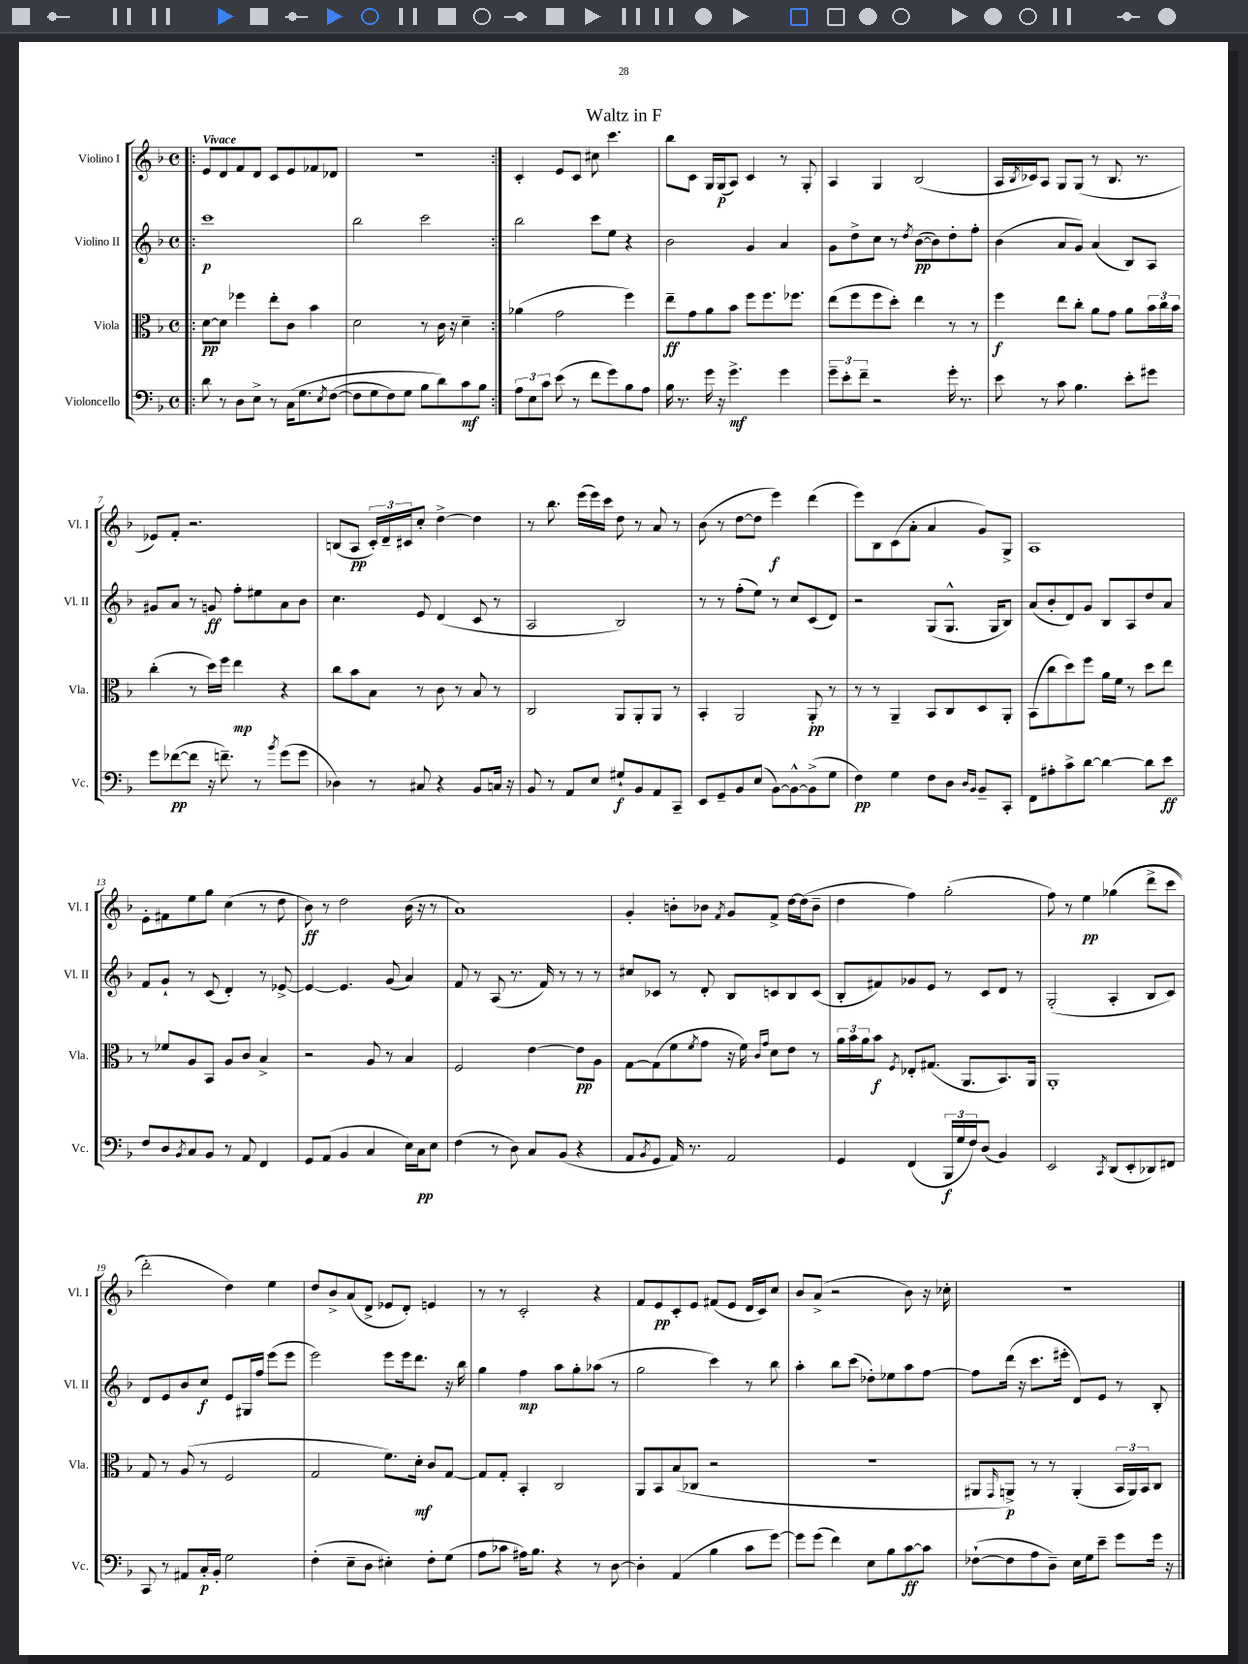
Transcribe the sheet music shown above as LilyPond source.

\header { title = "Waltz in F" }
<<
\new StaffGroup <<
\new Staff = "s0" \with { instrumentName = "Violino I" shortInstrumentName = "Vl. I" } {
    \clef treble \key f \major \defaultTimeSignature \time 4/4 \tempo "Vivace"
    \repeat volta 2 { \bar ".|:" e'8 d'8 f'8 d'8 c'8 e'8 fes'8 des'8 |
    R1 | }
    c'4-. e'8 c'8 cis''8 c'''4. |
    bes''8 c'8 g16 g16\p( a8) c'4 r8 g8-. |
    a4 g4 bes2( |
    a16 \acciaccatura { bes8 } ces'16) a8 g8 g8( r8 bes8. r8. |
    ees'8) f'8-. r2. |
    b8( a8\pp \tuplet 3/2 { c'16-.) d'16-- cis'16 } c''8-. d''4~-> d''4 |
    r8 bes''8. e'''16( e'''16) c'''16 d''8 r8 a'8 r8 |
    bes'8( r8 d''8~ d''8 e'''4\f) d'''4( |
    e'''8) bes8 c'8( a'8-. a'4 g'8) g8-> |
    a1 |
    e'8-. fis'8 e''8 g''8 c''4( r8 d''8 |
    bes'8\ff) r8 d''2 bes'16( r16 r8 |
    a'1) |
    g'4-. b'8-. bes'8 \acciaccatura { f'8 } g'8 f'8-> d''16~ d''16( bes'8-- |
    d''4 f''4) g''2-.( |
    f''8) r8 e''4\pp ges''4(\( d'''8-> c'''8 |
    d'''2-.) d''4\) e''4 |
    d''8 bes'8-> a'8( d'8-> ees'8 d'8-.) e'4 |
    r8 r8 c'2-. r4 |
    f'8 e'8\pp c'8-. e'8 fis'8( e'8 d'16 c'16) c''8 |
    bes'8 a'8->( r2 bes'8) r16 ces''16-. |
    R1 \bar "|." |
}
\new Staff = "s1" \with { instrumentName = "Violino II" shortInstrumentName = "Vl. II" } {
    \clef treble \key f \major \defaultTimeSignature \time 4/4
    \repeat volta 2 { \bar ".|:" c'''1\p |
    bes''2 c'''2 | }
    bes''2 c'''8 e''8 r4 |
    bes'2 g'4 a'4 |
    g'8 d''8-> c''8 r8 \acciaccatura { d''8 } bes'8~\pp( bes'8) d''8-. f''8-. |
    bes'4( a'8 g'8) a'4( bes8) a8 |
    gis'8 a'8 r8 g'8\ff f''8-. eis''8 a'8 bes'8 |
    c''4. e'8 d'4( c'8 r8 |
    a2 bes2) |
    r8 r8 f''8-.( e''8) r8 c''8 c'8( d'8) |
    r2 g8( g8.-^ g16 bes8) |
    a'8( bes'8-. d'8) g'8 bes8 a8 d''8 a'8 |
    f'8 g'8-! r8 c'8( d'4-.) r8 ees'8~-> |
    ees'4~ ees'4. g'8( a'4) |
    f'8 r8 a8( r8. f'16) r8 r8 r8 |
    cis''8 ces'8 r8 d'8-. bes8 c'8 bes8 c'8( |
    bes8-. fis'8) ges'8 e'8 r8 c'8 d'8 r8 |
    g2-.( a4-. bes8 c'8) |
    d'8 e'8 bes'8 c''8\f e'8 gis16 f''16 e'''8( e'''8 |
    e'''2) e'''8 e'''16 d'''8. r16 bes''16 |
    g''4 f''4\mp a''8 g''8-. aes''8( r8 |
    g''2 c'''4) r8 bes''8 |
    a''4-. bes''8 c'''8( des''8-.) ees''8 a''8 f''8~ |
    f''8 d'''16( r16 c'''8. eis'''16-. d'8) e'8 r8 bes8-. \bar "|." |
}
\new Staff = "s2" \with { instrumentName = "Viola" shortInstrumentName = "Vla." } {
    \clef alto \key f \major \defaultTimeSignature \time 4/4
    \repeat volta 2 { \bar ".|:" d'8~\pp d'8 fes''4 e''8-. c'8 bes'4 |
    d'2 r8 c'16 r16 d'4-- | }
    aes'4( g'2 f''4) |
    e''8--\ff g'8 a'8 bes'8 f''8 f''8. fes''8. |
    e''8( f''8 f''8 d''8-.) e''4 r8 r8 |
    f''4\f e''8 c''8-. a'8 g'8 a'8 \tuplet 3/2 { bes'16 c''16 bes'16 } |
    c''4-.( r8 d''16) f''16 e''4\mp r4 |
    c''8 bes'8 bes8 r8 c'8 r8 bes8 r8 |
    c2 a,8 a,8-. a,8 r8 |
    bes,4-. a,2 a,8-.\pp r8 |
    r8 r8 a,4-- bes,8 c8 d8 a,8-. |
    bes,8( c''8 d''8) f''8 a'16 f'16 r8 d''8 e''8 |
    r8 fes'8 a8 bes,8 a8 c'8 bes4-> |
    r2 a8 r8 bes4 |
    f2 e'4~ e'8\pp a8 |
    g8~ g8( f'8 \acciaccatura { f'8 } g'8 r16 f'16) \grace { c'16 g'16 } d'8 e'8 r8 |
    \tuplet 3/2 { a'16 bes'16 a'16 } bes'8\f \acciaccatura { f8 } ees8-. gis8.( a,8. bes,8.) a,16 |
    a,1-. |
    g8 r8 a8( r8 f2 |
    g2 f'8.) d'16-.\mf c'8 g8~ |
    g8 g8-. bes,4-. c2 |
    a,8 bes,8 bes8( ces8 r2 |
    R1 |
    ais,8 \grace { g,16 } a,8->\p) r8 r8 a,4-.( \tuplet 3/2 { bes,16 a,16) bes,16 } c8 \bar "|." |
}
\new Staff = "s3" \with { instrumentName = "Violoncello" shortInstrumentName = "Vc." } {
    \clef bass \key f \major \defaultTimeSignature \time 4/4
    \repeat volta 2 { \bar ".|:" d'8 r8 d8 e8-> r8 c16\( g8. \acciaccatura { e8 } f8~( |
    f8 g8 f8) g8 bes8 d'8\) c'8\mf bes8 | }
    \tuplet 3/2 { a8 e8 c'8 } e'8( r8 f'8 g'8) bes8 a8 |
    bes16 r8. g'16 r16 g'4.->\mf g'4 |
    \tuplet 3/2 { g'8-- e'8-. f'8-- } r2 g'16-. r8. |
    e'8 r8 c'8 bes4. e'8-. gis'8 |
    g'8 fes'8~\pp( fes'8 r16 f'8.--) r8 \acciaccatura { bes'8 } g'8( g'8 |
    des4) r8 cis8 r4 bes,8 c16 r16 |
    bes,8 r8 a,8 e8 gis8-!\f bes,8 a,8 c,8-- |
    e,8 g,8-- bes,8 e8( bes,8~) bes,8~-^ bes,8->( g8 |
    f4\pp) g4 f8 d8 \grace { d16 bes,16 } bes,8-- c,8-. |
    f,8 ais8-. c'8-> d'8~ d'4~ d'8 e'8\ff |
    f8 d8 \acciaccatura { bes,8 } c8 bes,8 r8 a,8 f,4 |
    g,8 a,8( bes,4 c4 e16) c16\pp e8 |
    f4( r8 d8) c8 bes,8( r4 |
    a,8 \acciaccatura { bes,8 } g,8 a,16) r8. a,2 |
    g,4 f,4( \tuplet 3/2 { bes,,16\f g16 f16) } d8( bes,4) |
    e,2 \acciaccatura { c,8 } d,8( e,8-. des,8) fis,8 |
    c,8 r8 ais,8 c16-.\p bes,16-. g2 |
    f4-.( e8-- d8 eis4-.) f8-. g8( |
    a8 ces'8 ais16) bes8. r4 r8 d8~ |
    d4-. a,4( bes4 c'8 g'8~) |
    g'8 g'8( f'4) e8 bes8 c'8~\ff c'8 |
    fes8~-!( fes8 a8 d8--) e16 g16 e'8-- g'8 g'16 r16 \bar "|." |
}
>>
>>
